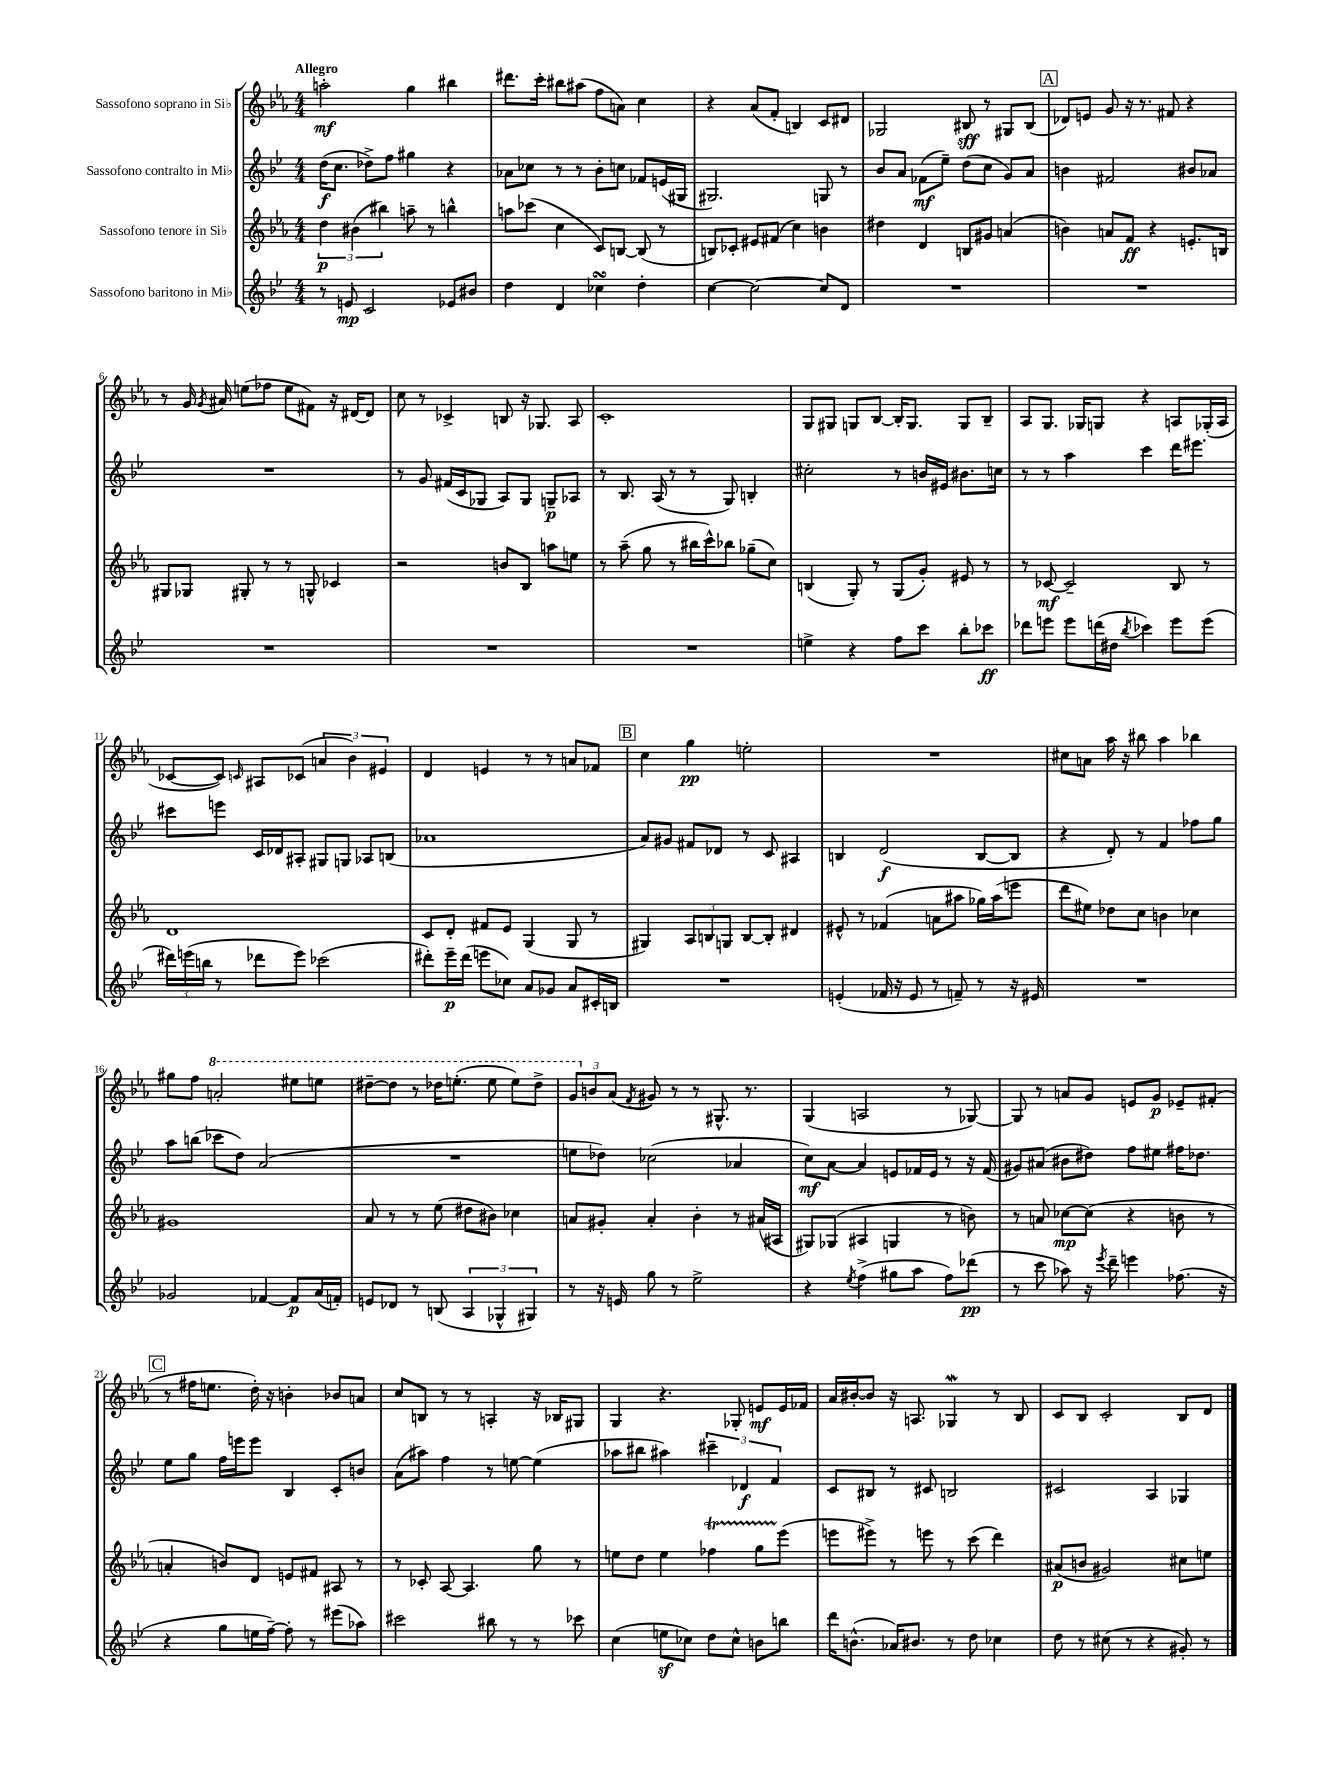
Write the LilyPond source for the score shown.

<<
\new StaffGroup <<
\new Staff = "s0" \with { instrumentName = "Sassofono soprano in Sib" } {
    \clef treble \key ees \major \numericTimeSignature \time 4/4 \tempo "Allegro"
    \autoBeamOff a''2-.\mf g''4 bis''4 |
    dis'''8.[ c'''16]-. bis''8[ ais''8]( f''8[ a'8]) c''4 |
    r4 aes'8[( f'8]-. b4) c'8[ dis'8] |
    ges2 bis8\sff r8 gis8[ bis8]( |
    \mark \markup { \box "A" } des'8[) e'8] g'8 r16 r8. fis'8 r4 |
    r8 g'16 \acciaccatura { g'8 } ais'16 e''8[( fes''8] e''8[ fis'8]) r16 dis'16[~ dis'8] |
    c''8 r8 ces'4-> b8 r16 ges8. aes8 |
    c'1-. |
    g8[ gis8] g8[ bes8]~ bes16[-. g8.] g8[ bes8]-- |
    aes8[ g8.] ges16[ g8] r4 a8[ ges16-.( a16] |
    ces'8[~ ces'8]) \grace { c'16 } ais8[ ces'8]( \tuplet 3/2 { a'4 bes'4) eis'4 } |
    d'4 e'4 r8 r8 a'8[ fes'8] |
    \mark \markup { \box "B" } c''4 g''4\pp e''2-. |
    R1 |
    cis''8[ a'8] aes''16 r16 bis''8 aes''4 bes''4 |
    gis''8[ f''8] \ottava #1 a''2-. eis'''8[ e'''8] |
    dis'''8[~-- dis'''8] r8 des'''16[ e'''8.]-.( e'''8 e'''8[) des'''8]-> |
    \tuplet 3/2 { g''8[ \ottava #0 b'8 aes'8]( } \acciaccatura { f'8 } gis'8) r8 r8 gis8.-^ r8. |
    g4( a2 r8 ges8~) |
    ges8 r8 a'8[ g'8] e'8[ g'8]\p ees'8[-- fis'8]-.( |
    \mark \markup { \box "C" } r8 fis''16[ e''8.] d''16-.) r16 b'4-. bes'8[ a'8] |
    c''8[ b8] r8 r8 a4-. r16 bes16[ gis8] |
    g4 r4. ges8-. e'8[\mf e'16 fes'16] |
    aes'16[ bis'16~-. bis'8] r16 a8. ges4\mordent r8 bes8 |
    c'8[ bes8] c'2-. bes8[ d'8] \bar "|." |
}
\new Staff = "s1" \with { instrumentName = "Sassofono contralto in Mib" } {
    \clef treble \key bes \major \numericTimeSignature \time 4/4
    \autoBeamOff d''16[\f( c''8.] des''8[->) f''8] gis''4 r4 |
    aes'8[ ces''8] r8 r8 bes'8[-. c''8] fes'8[ e'16( gis16] |
    gis2.) g8 r8 |
    bes'8[ a'8] fes'8[\mf( ees''8]--) d''8[( c''8] g'8[) a'8] |
    \mark \markup { \box "A" } b'4 fis'2 bis'8[ aes'8] |
    R1 |
    r8 g'8 fis'16[( c'16 ges8] a8[) ges8] g8[--\p aes8] |
    r8 bes8. a16( r8 r8 g8) b4-. |
    cis''2-. r8 b'16[ eis'16] bis'8.[ c''16] |
    r8 r8 a''4 c'''4 d'''16[ eis'''8.] |
    cis'''8[ e'''8] c'16[ des'16 ais8]-. gis8[ g8] aes8[ b8]( |
    aes'1 |
    \mark \markup { \box "B" } a'8[) gis'8] fis'8[ des'8] r8 c'8 ais4 |
    b4 d'2\f( b8[~ b8] |
    r4 d'8-.) r8 f'4 fes''8[ g''8] |
    a''8[ b''8]( ces'''8[ d''8]) a'2( |
    R1 |
    e''8[ des''8]) ces''2( aes'4 |
    c''8[\mf) a'8]~ a'4 e'8[ fes'16 e'16] r8 r16 fes'16( |
    gis'8[) ais'8]( bis'8[ dis''8]) f''8[ eis''8] fis''16[ des''8.] |
    \mark \markup { \box "C" } ees''8[ g''8] f''16[ e'''16 e'''8] bes4 c'8[-. b'8] |
    a'8[( ais''8]) f''4 r8 e''8~ e''4( |
    aes''8[ bis''8] ais''4) \tuplet 3/2 { cis'''4-- des'4\f f'4 } |
    c'8[ bis8] r8 cis'8 b2 |
    cis'2 a4 ges4 \bar "|." |
}
\new Staff = "s2" \with { instrumentName = "Sassofono tenore in Sib" } {
    \clef treble \key ees \major \numericTimeSignature \time 4/4
    \autoBeamOff \tuplet 3/2 { d''4\p bis'4( bis''4) } a''8-- r8 b''4-^ |
    a''8[ ces'''8]( c''4 c'8[) b8]~ b8( r8 |
    b8[) ces'8]-. eis'8[ fis'8]( c''4) b'4 |
    dis''4 d'4 b8[ gis'8] a'4( |
    \mark \markup { \box "A" } b'4) a'8[ f'8]\ff r4 e'8.[-. b16] |
    gis8[ ges8] gis8-. r8 r8 g8-^ ces'4 |
    r2 b'8[ bes8] a''8[ e''8] |
    r8 aes''8--( g''8 r8 bis''16[ c'''16-^) bes''8] ges''8[--( c''8]) |
    b4( g8-.) r8 g8[( g'8]-.) eis'8 r8 |
    r8 ces'8~\mf ces'2-- bes8 r8 |
    d'1 |
    c'8[ d'8]-. fis'8[ ees'8] g4( g8 r8 |
    \mark \markup { \box "B" } gis4) \tuplet 3/2 { aes8[ b8 g8] } b8[~ b8]-. dis'4 |
    eis'8-^ r8 fes'4( a'8[ ais''8] ges''16[) ais''16( e'''8] |
    d'''8[ eis''8]) des''8[ c''8] b'4 ces''4 |
    gis'1 |
    aes'8 r8 r8 ees''8( dis''8[ bis'8]) ces''4 |
    a'8[ gis'8]-. a'4-. bes'4-. r8 ais'16[( ais16] |
    gis8[) ges8]( ais4 g4 r8 b'8) |
    r8 a'8 ces''8[~\mp ces''8]( r4 b'8 r8 |
    \mark \markup { \box "C" } a'4-. b'8[) d'8] e'8[ fis'8] ais8 r8 |
    r8 ces'8-. aes8~ aes4. g''8 r8 |
    e''8[ d''8] e''4 fes''4\startTrillSpan g''8[ ees'''8]\stopTrillSpan( |
    e'''8[ eis'''8]->) r8 e'''8 r8 c'''8( d'''4) |
    ais'8[\p( b'8] gis'2) cis''8[ e''8] \bar "|." |
}
\new Staff = "s3" \with { instrumentName = "Sassofono baritono in Mib" } {
    \clef treble \key bes \major \numericTimeSignature \time 4/4
    \autoBeamOff r8 e'8\mp c'2 ees'8[ bis'8] |
    d''4 d'4 ces''4\turn d''4-. |
    c''4~ c''2~ c''8[ d'8] |
    R1 |
    \mark \markup { \box "A" } R1 |
    R1 |
    R1 |
    R1 |
    e''4-> r4 f''8[ c'''8] bes''8[-. ces'''8]\ff |
    des'''8[ e'''8] e'''8[ d'''16( dis''16] \acciaccatura { bes''8 } ces'''4) e'''8[ e'''8]( |
    \tuplet 3/2 { dis'''16[) e'''16( b''16] } r8 des'''8[ e'''8]) ces'''2( |
    dis'''8[-.) ees'''16--\p dis'''16]( e'''8[ ces''8]) a'8[ ges'8] a'8[ cis'16-. b16] |
    \mark \markup { \box "B" } R1 |
    e'4-.( fes'16 r16 e'8 r8 f'8--) r8 r16 eis'16 |
    R1 |
    ges'2 fes'4~ fes'8[\p a'16( f'16]-.) |
    e'8[ des'8] r8 b8( \tuplet 3/2 { a4 ges4-^ gis4) } |
    r8 r16 e'16 g''8 r8 ees''2-> |
    r4 \acciaccatura { ees''8 } f''4->( gis''8[ a''8] f''8[) des'''8]\pp( |
    r8 c'''8 aes''8) r16 \acciaccatura { ees'''8 } d'''16-- e'''4 fes''8.( r16 |
    \mark \markup { \box "C" } r4 g''8[ e''16 f''16]~--) f''8-. r8 eis'''8[( aes''8]) |
    cis'''2 bis''8 r8 r8 ces'''8 |
    c''4( e''8[\sf ces''8]) d''8[ ces''8]-^ b'8[ b''8] |
    d'''16[ b'8.]-^( aes'16[) bis'8.] r8 d''8 ces''4 |
    d''8 r8 cis''8( r8 r4 gis'8-.) r8 \bar "|." |
}
>>
>>
